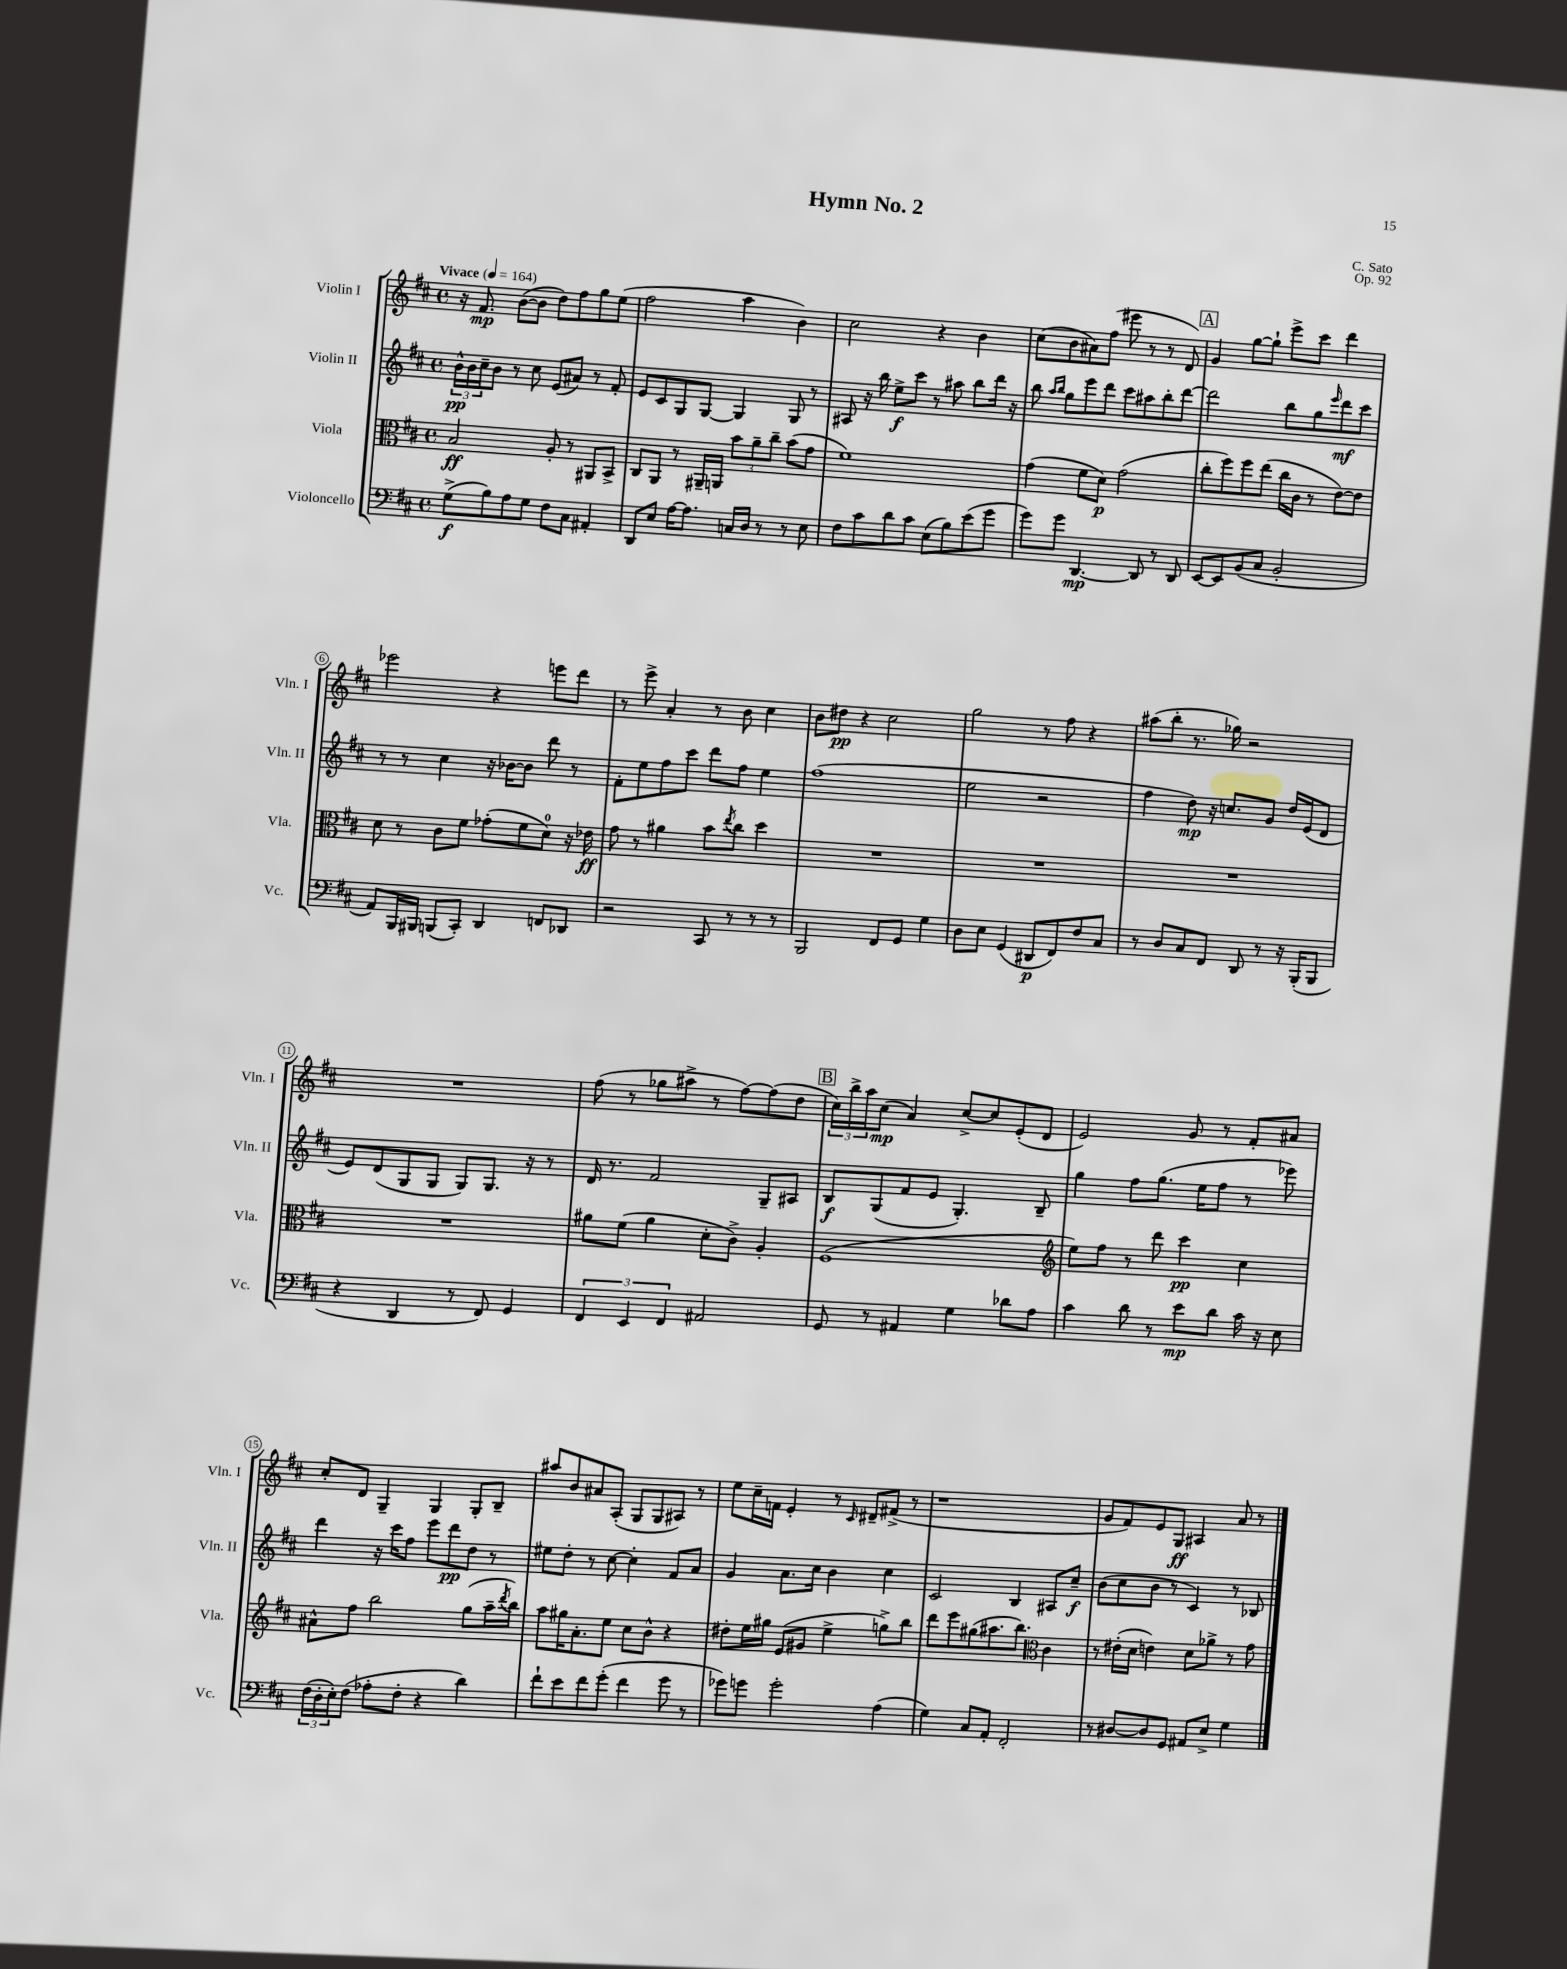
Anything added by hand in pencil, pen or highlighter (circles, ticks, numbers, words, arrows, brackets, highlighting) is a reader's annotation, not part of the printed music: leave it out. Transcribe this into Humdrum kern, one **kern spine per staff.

**kern	**kern	**kern	**kern
*staff4	*staff3	*staff2	*staff1
*clefF4	*clefC3	*clefG2	*clefG2
*k[f#c#]	*k[f#c#]	*k[f#c#]	*k[f#c#]
*M4/4	*M4/4	*M4/4	*M4/4
*met(c)	*met(c)	*met(c)	*met(c)
*MM164	*MM164	*MM164	*MM164
(8G^\L	2B/	24b^^\LL	16r
.	.	24b\	.
.	.	.	8.f#/
.	.	24cc#~\J	.
8B\)	.	8b\J	.
8A\	.	8r	([8b\L
8G\J	.	8cc#\	8b\]J
8F#\L	8A'/	(8e/L	8dd\L)
8C#\J	8r	8a#/J)	8ff#\
4AA#'/	8AA#/L	8r	8gg\
.	8BB^/J	8f#'/	(8ee\J
=	=	=	=
8DD/L	8C#/L	8e/L	2ff#\
8E/J	8AA/J	8c#/	.
[16A\LK	8r	8G/	.
8.A\]J	.	.	.
.	16AA#~/LL	[8G/J	.
.	16AA/JJ	.	.
16C/LL	12b\L	4G/]	4aa\
16D/JJ	.	.	.
.	12a~\	.	.
8r	.	.	.
.	12cc#~\J	.	.
8r	(8b\L	8G/	4b\)
8E\	8g\J	8r	.
=	=	=	=
8F#\L	1f#)	8A#/	2cc#\
8c#\	.	16r	.
.	.	16bb\	.
8d\	.	8ee^\L	.
8c#\J	.	8ccc#\J	.
(8E\L	.	8r	4r
8B\)	.	8aa#\	.
(8e\	.	8bb\L	4b\
8g\J	.	16ddd\Jk	.
.	.	16r	.
=	=	=	=
8g\L)	(4g\	8bb\	(8cc#\L
.	.	16qqaa/LL	.
.	.	16qqbb/JJ	.
8g\J	.	8gg\L	8b\
[4.DD/	8f#\L	8eee\	8a#\)
.	8d\J)	8ddd\J	(8ff#\J
.	(2g\	8ccc#\L	8eee#\
8DD/]	.	8aa#\	8r
8r	.	8bb'\	8r
8DD/	.	[8ddd\J	8d/)
=	=	=	=
[8EE/L	8cc#'\L	2ddd\]	4g/
8EE/]	8ff#\)	.	.
(8BB/	8ff#\	.	[8gg\L
8C#/J	(8ee\J	.	8gg`\]J
2BB'/	16cc#\LL	8bb\L	8eee^\L
.	16c#\JJ	.	.
.	8r	8gg\	8ccc#\J
.	.	16qqeee/	.
.	[8e\L)	8ddd\	4ddd\
.	8e\]J	8ccc#\J	.
=	=	=	=
8AA/L)	8d\	8r	2eee-\
16BBB/L	8r	8r	.
16BBB#/JJ	.	.	.
(8BBB/L	8c#\L	4cc#\	.
8CC#'/J)	8f#\J	.	.
4DD/	(8g-'\L	16r	4r
.	.	[16b-\LK	.
.	8f#\	8b-\]J	.
8FF/L	8d\J)	8ddd\	8eee\L
8DD-/J	16r	8r	8ddd\J
.	16e-\	.	.
=	=	=	=
2r	8g\	8f#'\L	8r
.	8r	8ee\	8eee^\
.	4a#\	8ff#\	4a'/
.	.	8ccc#\J	.
8CC#/	8b\L	8ddd\L	8r
.	8qee/	.	.
8r	8cc#\J	8ff#\J	8b\
8r	4dd\	4ee\	4cc#\
8r	.	.	.
=	=	=	=
2BBB/	1r	(1ff#	8b\L
.	.	.	8dd#\J
.	.	.	4r
8FF#/L	.	.	2cc#\
8GG/J	.	.	.
4G\	.	.	.
=	=	=	=
8D\L	1r	2ee\	2gg\
8E\J	.	.	.
(4GG/	.	.	.
8DD#/L	.	2r	8r
8FF#/)	.	.	8ff#\
8F#/	.	.	4r
8C#/J	.	.	.
=	=	=	=
8r	1r	4ff#\	(8aa#\L
8D/L	.	.	8bb'\J
8C#/	.	8dd\)	8.r
8FF#/J	.	16r	.
.	.	8.cc/L	16gg-\)
8DD/	.	.	2r
8r	.	8g/J	.
16r	.	16dd/LL	.
(16BBB'/LK	.	(16e/J	.
8BBB/J	.	8d/J	.
=	=	=	=
4r	1r	8e/L)	1r
.	.	(8d/	.
4DD/	.	8G/	.
.	.	8G/J	.
8r	.	8G/L)	.
8FF#/)	.	8.G/J	.
4GG/	.	.	.
.	.	16r	.
.	.	8r	.
=	=	=	=
6FF#/	8a#\L	16d/	(8ff#\
.	.	8.r	.
.	(8f#\J	.	8r
6EE/	.	.	.
.	4a#\	2f#/	8gg-\L
6FF#/	.	.	.
.	.	.	8aa#^\J
2AA#/	8d'\L	.	8r
.	8c#^\J)	.	[8ff#\L)
.	4A'/	8G~/L	(8ff#\]
.	.	8A#/J	8dd\J
=	=	=	=
8GG/	(1F#	8B/L	24cc#\LL)
.	.	.	24bb^\
.	.	.	24aa\J
8r	.	(8G/	(8cc#\J
4AA#/	.	8f#/	4a/)
.	.	8e/J	.
4G\	.	4.G'/)	[8cc#^/L
.	.	.	8cc#/]
8d-\L	.	.	(8e'/
8A\J	.	8B~/	8d/J
=	=	=	=
*	*clefG2	*	*
4c#\	8ee\L)	4gg\	2e/)
.	8ff#\J	.	.
8d\	8r	8ff#\L	.
8r	8ddd\	(8.gg\J	.
8e\L	4ccc#\	.	8g/
.	.	16ee\LK	.
8d\J	.	8ff#\J	8r
16c#\	4cc#\	8r	8f#'/L
16r	.	.	.
8E\	.	8eee-\)	8a#/J
=	=	=	=
(24F#\LL	8a#^^\L	4ddd\	8cc#'/L
24D'\	.	.	.
24E'\J)	.	.	.
(8F#\J	8ff#\J	.	8d/J
8A-'\L	2bb\	16r	4G~/
.	.	16ccc#\LK	.
8F#'\J	.	8ff#\J	.
4r	.	8eee\L	4G/
.	.	8ddd\	.
4d\)	(8gg\L	8dd\J	8G'/L
.	16aa~\L	8r	8B~/J
.	8qddd/	.	.
.	16bb\JJ)	.	.
=	=	=	=
8f#`\L	8aa\L	8ee#\L	8aa#/L
8e\	16gg#\K	8dd'\J	8b/
.	8.a'\	.	.
8f#\	.	8r	8a#/
(8g'\J	8ee\J	[8cc#\	(8A'/J
4f#\	8cc#\L	4cc#'\]	8G/L
.	8b^^\J	.	8G/
8g\	4r	8f#/L	8A#/J)
8r	.	8a/J	8r
=	=	=	=
8g-\L)	8dd#'\L	4g/	8ee\L
8g\J	16ee\L	.	16cc#~\L
.	16gg#\JJ	.	16f\JJ
2g'\	(8e/L	8.a\L	4e'/
.	8g#/J	.	.
.	.	16cc#\Jk	.
.	4ee^\	4b\	8r
.	.	.	16qqc#/
.	.	.	8d#~/L
(4A\	8gg^\L)	4cc#\	(8f#^/J
.	8bb\J	.	8r
=	=	=	=
4G\)	8ddd\L	2c#/	1r
.	8eee\	.	.
8C#/L	(8gg#\	.	.
8AA'/J	8.aa#\	.	.
2FF#'/	.	4B/	.
.	8.bb\J)	.	.
*	*clefC3	*	*
.	4c#\	8A#/L	.
.	.	8cc#~/J	.
=	=	=	=
8r	8r	(8b\L	8g/L
[8D#/L	(16e#'\LL	8cc#\	8f#/)
.	16d\JJ	.	.
8D#/]	4e\)	8b\J	8e/
8GG/J	.	8r	8G/J
8AA#/L	8d\L	4c#/)	4A#/
8E^/J	8a-^\J	.	.
4G\	8r	8r	8a/
.	8g\	8B-/	8r
==	==	==	==
*-	*-	*-	*-
